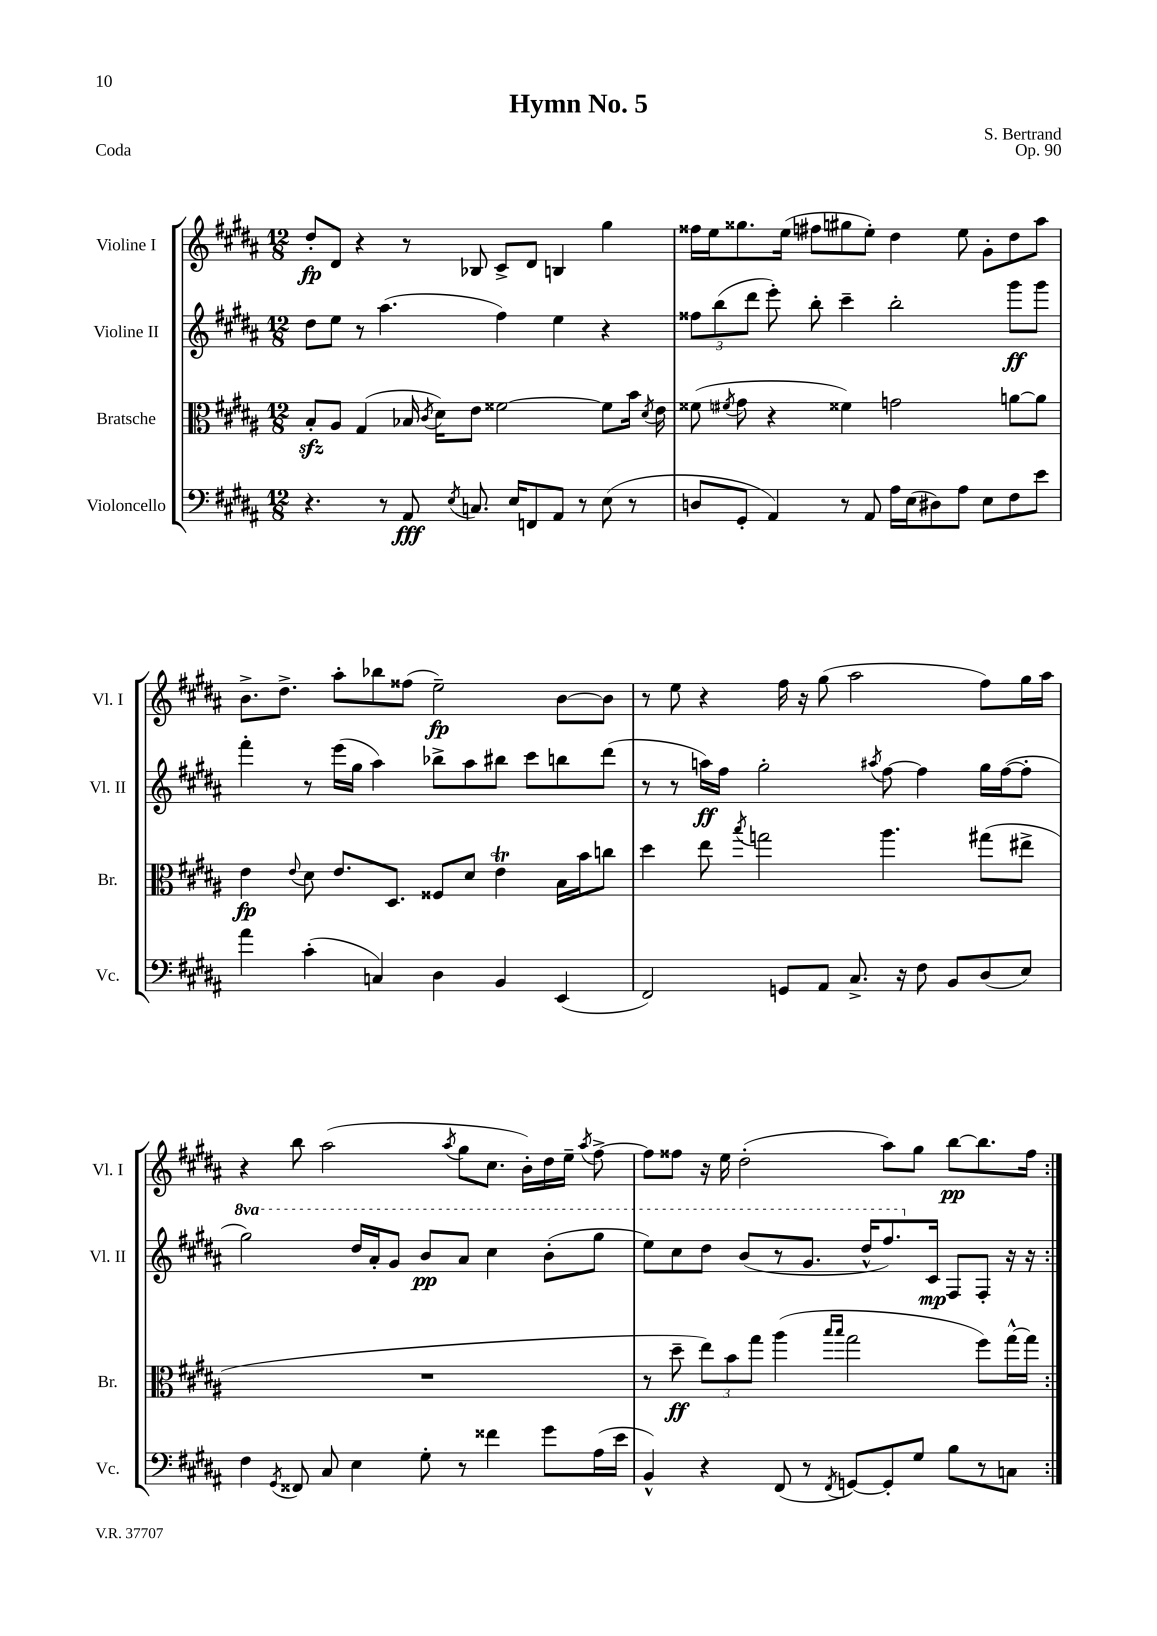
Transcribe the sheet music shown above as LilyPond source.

\header { title = "Hymn No. 5" composer = "S. Bertrand" opus = "Op. 90" piece = "Coda" }
<<
\new StaffGroup <<
\new Staff = "s0" \with { instrumentName = "Violine I" shortInstrumentName = "Vl. I" } {
    \clef treble \key b \major \numericTimeSignature \time 12/8
    \autoBeamOff \repeat volta 2 { dis''8[-.\fp dis'8] r4 r8 bes8 cis'8[-> dis'8] b4 gis''4 |
    fisis''16[ e''16 gisis''8. e''16]( fis''8[ gis''8 e''8]-.) dis''4 e''8 gis'8[-. dis''8 ais''8] |
    b'8.[-> dis''8.]-> ais''8[-. bes''8 fisis''8]( e''2--\fp) b'8[~ b'8] |
    r8 e''8 r4 fis''16 r16 gis''8( ais''2 fis''8[) gis''16 ais''16] |
    r4 b''8 ais''2( \acciaccatura { ais''8 } gis''8[ cis''8.] b'16[-.) dis''16 e''16]-- \acciaccatura { ais''8 } fis''8~-> |
    fis''8[ fisis''8] r16 e''16 dis''2-.( ais''8[) gis''8] b''8[~\pp b''8. fisis''16] | }
}
\new Staff = "s1" \with { instrumentName = "Violine II" shortInstrumentName = "Vl. II" } {
    \clef treble \key b \major \numericTimeSignature \time 12/8 \set Staff.ottavationMarkups = #ottavation-simple-ordinals
    \autoBeamOff \repeat volta 2 { dis''8[ e''8] r8 ais''4.( fis''4) e''4 r4 |
    \tuplet 3/2 { fisis''8[ b''8( dis'''8] } e'''8-.) b''8-. cis'''4-- b''2-. gis'''8[\ff gis'''8] |
    fis'''4-. r8 e'''16[( gis''16] ais''4) bes''8[-> ais''8 bis''8] cis'''8[ b''8 dis'''8]( |
    r8 r8 a''16[\ff) fis''16] gis''2-. \acciaccatura { ais''8 } fis''8~ fis''4 gis''16[ fis''16~( fis''8]-. |
    \ottava #1 gis'''2) dis'''16[ ais''16-. gis''8] b''8[\pp ais''8] cis'''4 b''8[-.( gis'''8] |
    e'''8[) cis'''8 dis'''8] b''8[( r8 gis''8.] dis'''16[-^ fis'''8.) \ottava #0 cis'16]\mp fis8[ fis8]-. r16 r16 | }
}
\new Staff = "s2" \with { instrumentName = "Bratsche" shortInstrumentName = "Br." } {
    \clef alto \key b \major \numericTimeSignature \time 12/8
    \autoBeamOff \repeat volta 2 { b8[-.\sfz ais8] gis4( bes16 \acciaccatura { cis'8 } dis'16[) e'8] fisis'2~ fisis'8[ b'16] \acciaccatura { dis'8 } e'16 |
    fisis'8( \acciaccatura { fis'8 } gis'8 r4 fisis'4) g'2 a'8[~ a'8] |
    e'4\fp \appoggiatura { e'8 } dis'8 e'8.[ dis8.] fisis8[ dis'8] e'4\trill b16[ b'16 c''8] |
    dis''4 e''8 \acciaccatura { b''8 } g''2 ais''4. gis''8[( eis''8]-> |
    R1. |
    r8 dis''8--\ff \tuplet 3/2 { e''8[) b'8 gis''8] } ais''4( \grace { b''16[ b''16] } gis''2 fis''8[) gis''16~-^ gis''16] | }
}
\new Staff = "s3" \with { instrumentName = "Violoncello" shortInstrumentName = "Vc." } {
    \clef bass \key b \major \numericTimeSignature \time 12/8
    \autoBeamOff \repeat volta 2 { r4. r8 ais,8\fff \acciaccatura { e8 } c8. e16[ f,8 ais,8] r8 e8( r8 |
    d8[ gis,8]-. ais,4) r8 ais,8 ais16[ e16( dis8) ais8] e8[ fis8 e'8] |
    ais'4 cis'4-.( c4) dis4 b,4 e,4( |
    fis,2) g,8[ ais,8] cis8.-> r16 fis8 b,8[ dis8( e8]) |
    fis4 \acciaccatura { gis,8 } fisis,8 cis8 e4 gis8-. r8 fisis'4 gis'8[ ais16( e'16] |
    b,4-^) r4 fis,8( r8 \acciaccatura { fis,8 } g,8[~) g,8-. gis8] b8[ r8 c8] | }
}
>>
>>
\layout { \context { \Score \remove "Bar_number_engraver" } }
